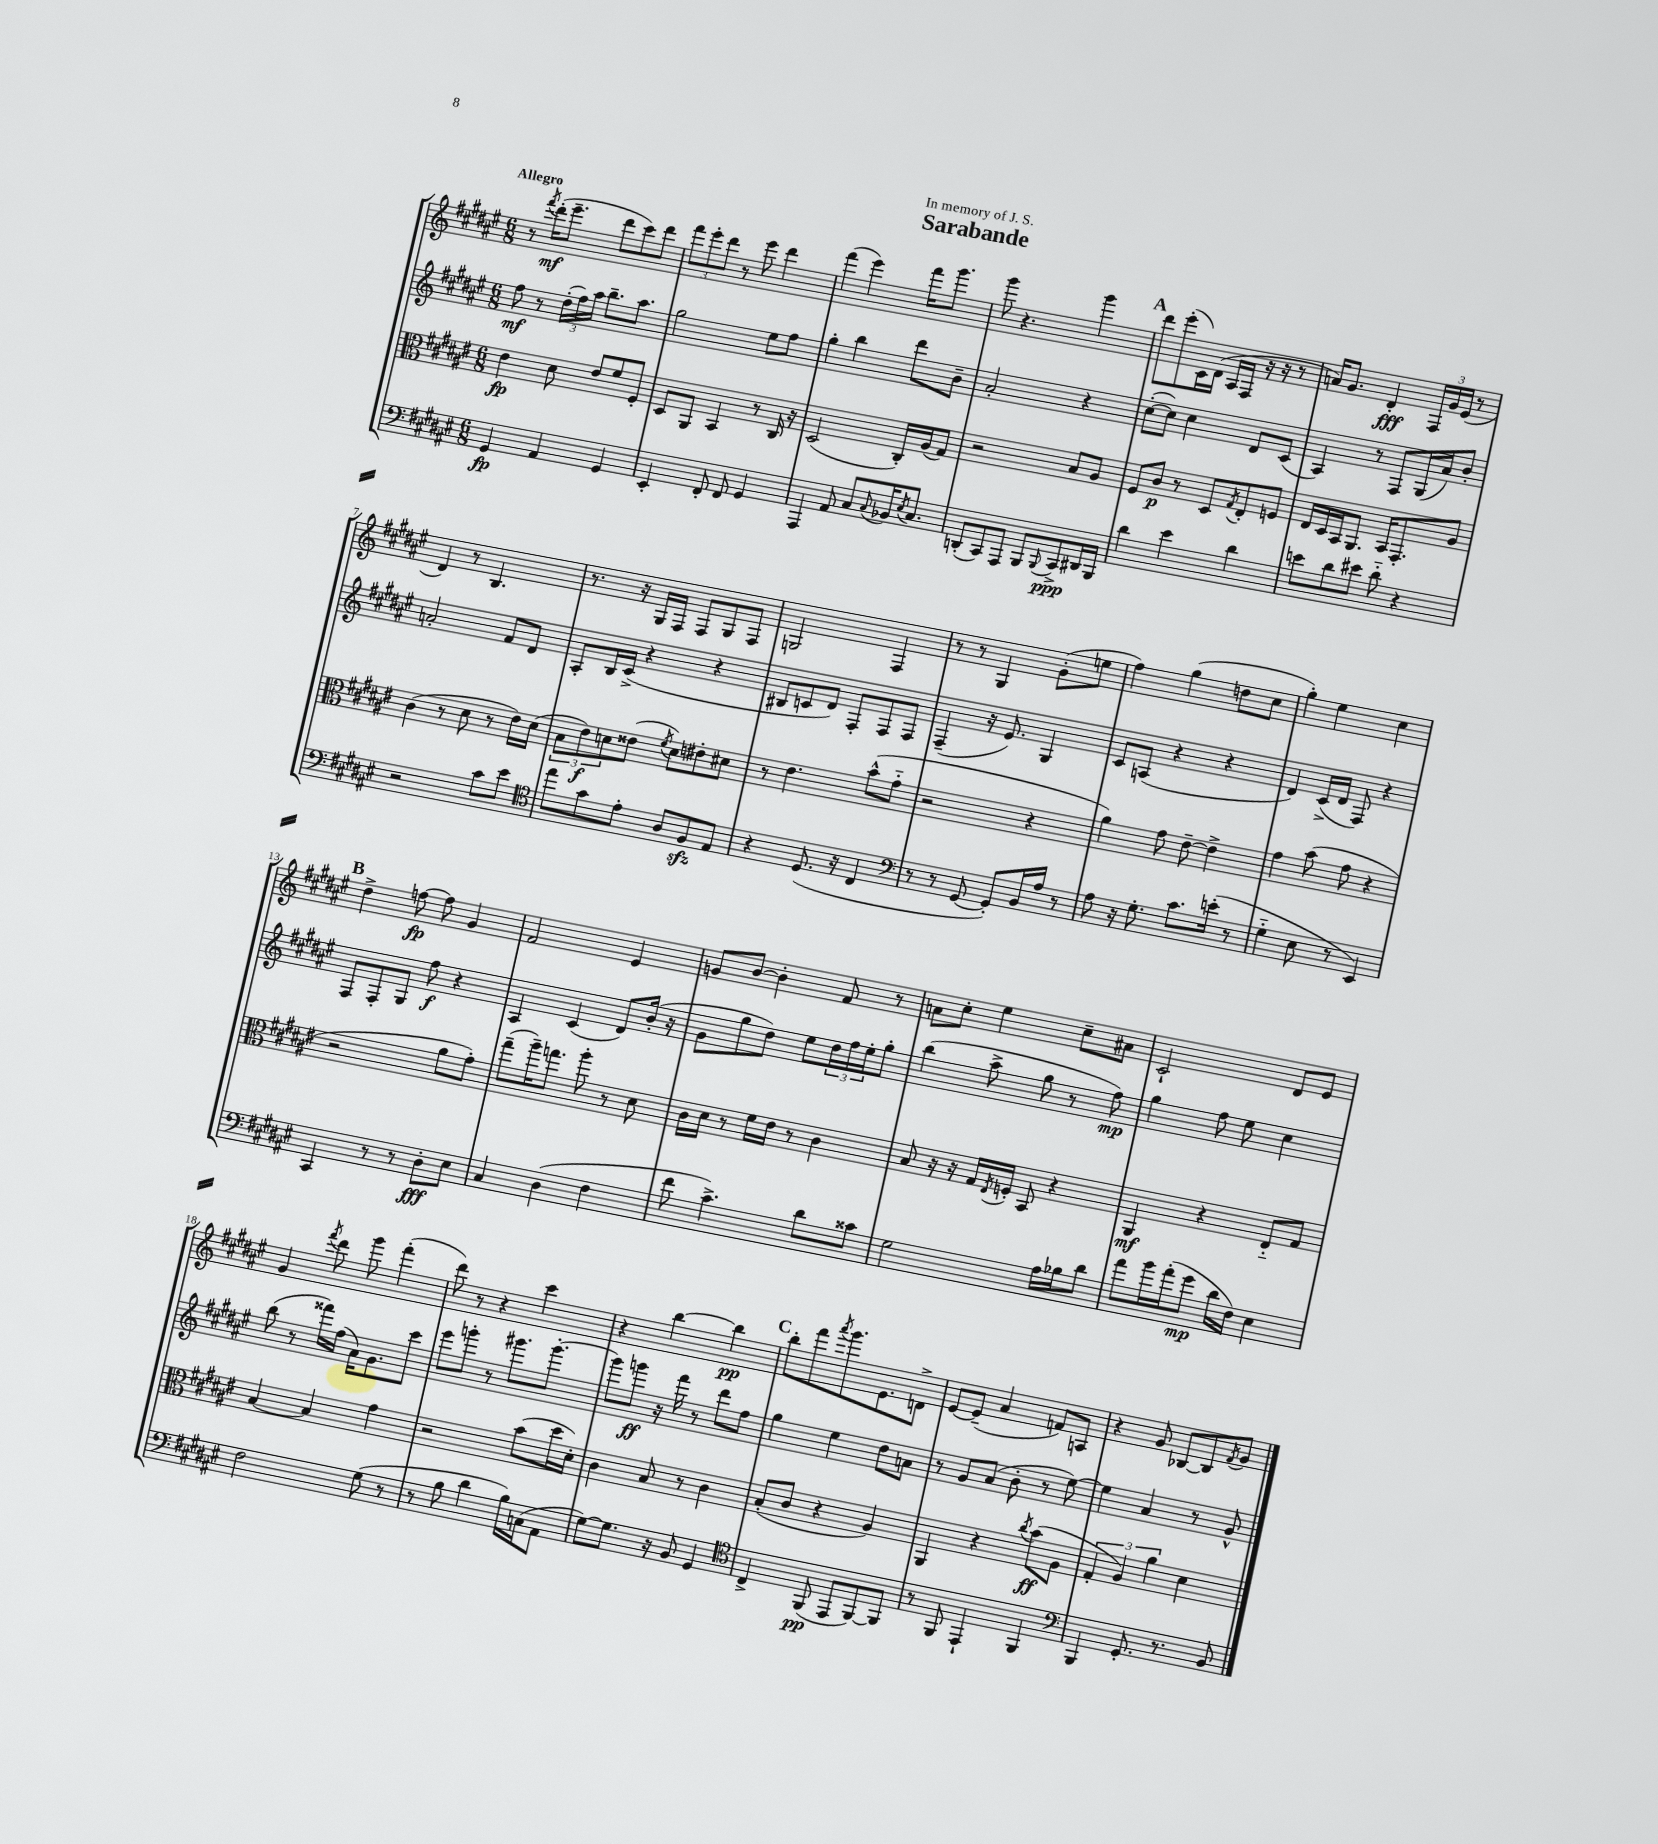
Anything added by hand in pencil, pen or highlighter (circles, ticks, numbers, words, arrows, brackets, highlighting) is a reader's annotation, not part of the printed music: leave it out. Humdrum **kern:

**kern	**kern	**kern	**kern
*staff4	*staff3	*staff2	*staff1
*clefF4	*clefC3	*clefG2	*clefG2
*k[f#c#g#d#a#e#]	*k[f#c#g#d#a#e#]	*k[f#c#g#d#a#e#]	*k[f#c#g#d#a#e#]
*M6/8	*M6/8	*M6/8	*M6/8
4GG#	4e#	8ff#	8r
.	.	.	8qfff#
.	.	8r	(16ddd#'
.	.	.	8.eee#~
4AA#	8d#	(24dd#'	.
.	.	24ff#)	.
.	.	24aa#	.
.	8e#	8.bb~	8ddd#
4GG#	8f#	.	8ccc#)
.	.	8.aa#	.
.	8F#'	.	8ddd#
=	=	=	=
4EE#'	8D#	2gg#	12fff#
.	.	.	12eee#'
.	8AA#	.	.
.	.	.	12ddd#
8FF#'	4BB	.	8r
8FF#	.	.	8eee#
4GG#	8r	8ee#	4ddd#
.	16C#	8ff#	.
.	16r	.	.
=	=	=	=
4AAA#	(2D#	4gg#'	(4fff#
8AA#	.	4bb	4eee#)
8C#	.	.	.
8qqC#	.	.	.
16BB-	16C#')	8ddd#	16fff#
8qE#	.	.	.
8.C#	(16A#	.	8.ggg#
.	8G#)	8b~	.
=	=	=	=
(8DD'	2r	2a#'	8ggg#
8CC#)	.	.	4.r
8AAA#	.	.	.
8BBB	.	.	.
8qqBBB	.	.	.
8CC#^	8B	4r	4ggg#
16DD#	8A#	.	.
16BBB	.	.	.
=	=	=	=
4d#	8F#	([8cc#'	8ddd#
.	8c#	8cc#])	(8eee#'
4e#	8r	4cc#	16c#)
.	.	.	(16d#
.	8D#	.	16A#
.	.	.	16F#
.	8qG#	.	.
4d#	8E#'	8d#	16r
.	.	.	16r
.	8F	(8c#	8r
=	=	=	=
8e	16E#	4A#)	16a)
.	16D#	.	8.g#
8d#	16BB	.	.
.	8.AA#	.	.
8e#	.	8r	4d#'
8d#'~	16BB	8F#	.
.	8.GG#'	.	.
4r	.	(16G#	24F#
.	.	.	24g#
.	.	16a#)	.
.	.	.	(24e#
.	8A#	8b'	8r
=	=	=	=
2r	(4c#	2a'	4d#)
.	8r	.	8r
.	8d#	.	4.B
8c#	8r	8f#	.
8e#	16e#)	8d#	.
.	(16d#	.	.
=	=	=	=
*clefC4	*	*	*
8ee#	12B	8A#'	8.r
.	12e#)	.	.
8g#	.	16B	.
.	12d	.	.
.	.	(16c#^	16r
8e#'	(8e##	4r	16G#
.	.	.	16F#
.	8qf#	.	.
8A#	8d)	.	8F#
8F#	8e#'	4r	8G#
8E#	8d#	.	8F#
=	=	=	=
4r	8r	8B#	2G
.	4.e#	8c	.
(8.D#	.	8d#)	.
.	.	8F#'	.
16r	.	.	.
4C#	(8b^^	8F#	4F#
.	8g#'~	8F#	.
=	=	=	=
*clefF4	*	*	*
8r	2r	(4F#~	8r
8r	.	.	8r
[8GG#	.	16r	4G#
.	.	8.e#)	.
8GG#'])	.	.	.
16BB	4r	4G#	(8g#'
16A#	.	.	.
8r	.	.	8ee
=	=	=	=
8A#	4a#)	8c#	4ff#)
16r	.	(8A	.
8.G#'	.	.	.
.	8g#	4r	(4gg#
8.c#	[8e#~	.	.
.	4e#^]	4r	8dd
(16e'	.	.	.
8r	.	.	8cc#
=	=	=	=
4G#'~	4g#	4d#)	4gg#')
8E#	(8b	(16c#^	4ee#
.	.	16d#	.
8r	8g#	8F#)	.
4EE#)	4r	4r	4cc#
=	=	=	=
4CC#	2r	8F#	4dd#^
.	.	8F#'	.
8r	.	8G#	[8ff
8r	.	8ff#	8ff]
8D#'	8a#	4r	4g#
8E#	8g#')	.	.
=	=	=	=
4C#	(8gg#~	4A#	2f#
.	16aa#~)	.	.
.	8.gg	.	.
(4D#	.	(4c#	.
.	8aa#'	.	.
4F#	8r	8d#)	4e#
.	8d#	(16b'	.
.	.	16r	.
=	=	=	=
8f#	16c#	8g#	8g
.	16d#	.	.
4.c#^)	8r	8gg#	[8b
.	16f#	8dd#)	4b']
.	16e#	.	.
.	8r	8ee#	.
8d#	4c#	24dd#	8f#
.	.	24ff#	.
.	.	24ee#'	.
8c##	.	8gg#'	8r
=	=	=	=
2G#	8B	(4bb	8a
.	16r	.	8cc#'
.	16r	.	.
.	16G#	8aa#^	4ee#
.	8qE#	.	.
.	16F'	.	.
.	8BB	8gg#	.
16A#	4r	8r	8cc#~
16B-	.	.	.
8d#	.	8ff#)	8a#
=	=	=	=
8a#	4AA#	4gg#	2c#`
16b	.	.	.
(16a#'	.	.	.
8g#	4r	8ff#	.
16d#	.	8ee#	.
16F#)	.	.	.
4E#	8E#'~	4cc#	8d#
.	8G#	.	8e#
=	=	=	=
2F#	[4B	(8bb	4g#
.	.	8r	.
.	.	.	8qfff#
.	4B]	16fff##)	8ddd#
.	.	(16ff#	.
.	.	16a#)	8ggg#
.	.	8.g#	.
(8G#	4g#	.	(4fff#'
8r	.	8ccc#	.
=	=	=	=
8r	2r	8eee#	8ddd#)
8B	.	8ggg'	8r
4d#	.	8r	4r
.	.	8.ggg#	.
16B)	(8b	.	4ccc#
(16C	.	[8.ggg#'	.
8AA#	16dd#	.	.
.	16d#')	.	.
=	=	=	=
[8G#)	4c#	8ggg#]	4r
8.G#]	.	8ggg	.
.	8B	16r	[4bb
16r	.	16fff#	.
8BB	8r	8r	.
4GG#	4c#	8ddd#	4bb]
.	.	8ff#	.
=	=	=	=
*clefC4	*	*	*
4C#^	(8B'	4gg#	8bb'
.	8c#	.	8fff#
.	.	.	8qaaa#
(8FF#	4r	4ee#	8.ggg#
8EE#	.	.	.
.	.	.	8.e#
[8FF#)	4A#)	8dd#	.
8FF#]	.	8a	8d^
=	=	=	=
8r	4AA#	8r	[8e#
8FF#	.	8g#	(8e#~]
4EE#`	4r	(8a#	4a#
.	.	8b'	.
.	8qcc#	.	.
4FF#	(8b	8r	8f)
.	8A#	[8ee#)	8A
=	=	=	=
*clefF4	*	*	*
4BBB	6G#'	4ee#]	4r
.	6A#)	.	.
8.GG#'	.	4a#	8g#
.	6a#	.	.
.	.	.	[8B-
8.r	.	.	.
.	4d#	8r	8B-]
.	.	.	8qf#
8BB	.	8g#^^	8g#
==	==	==	==
*-	*-	*-	*-
